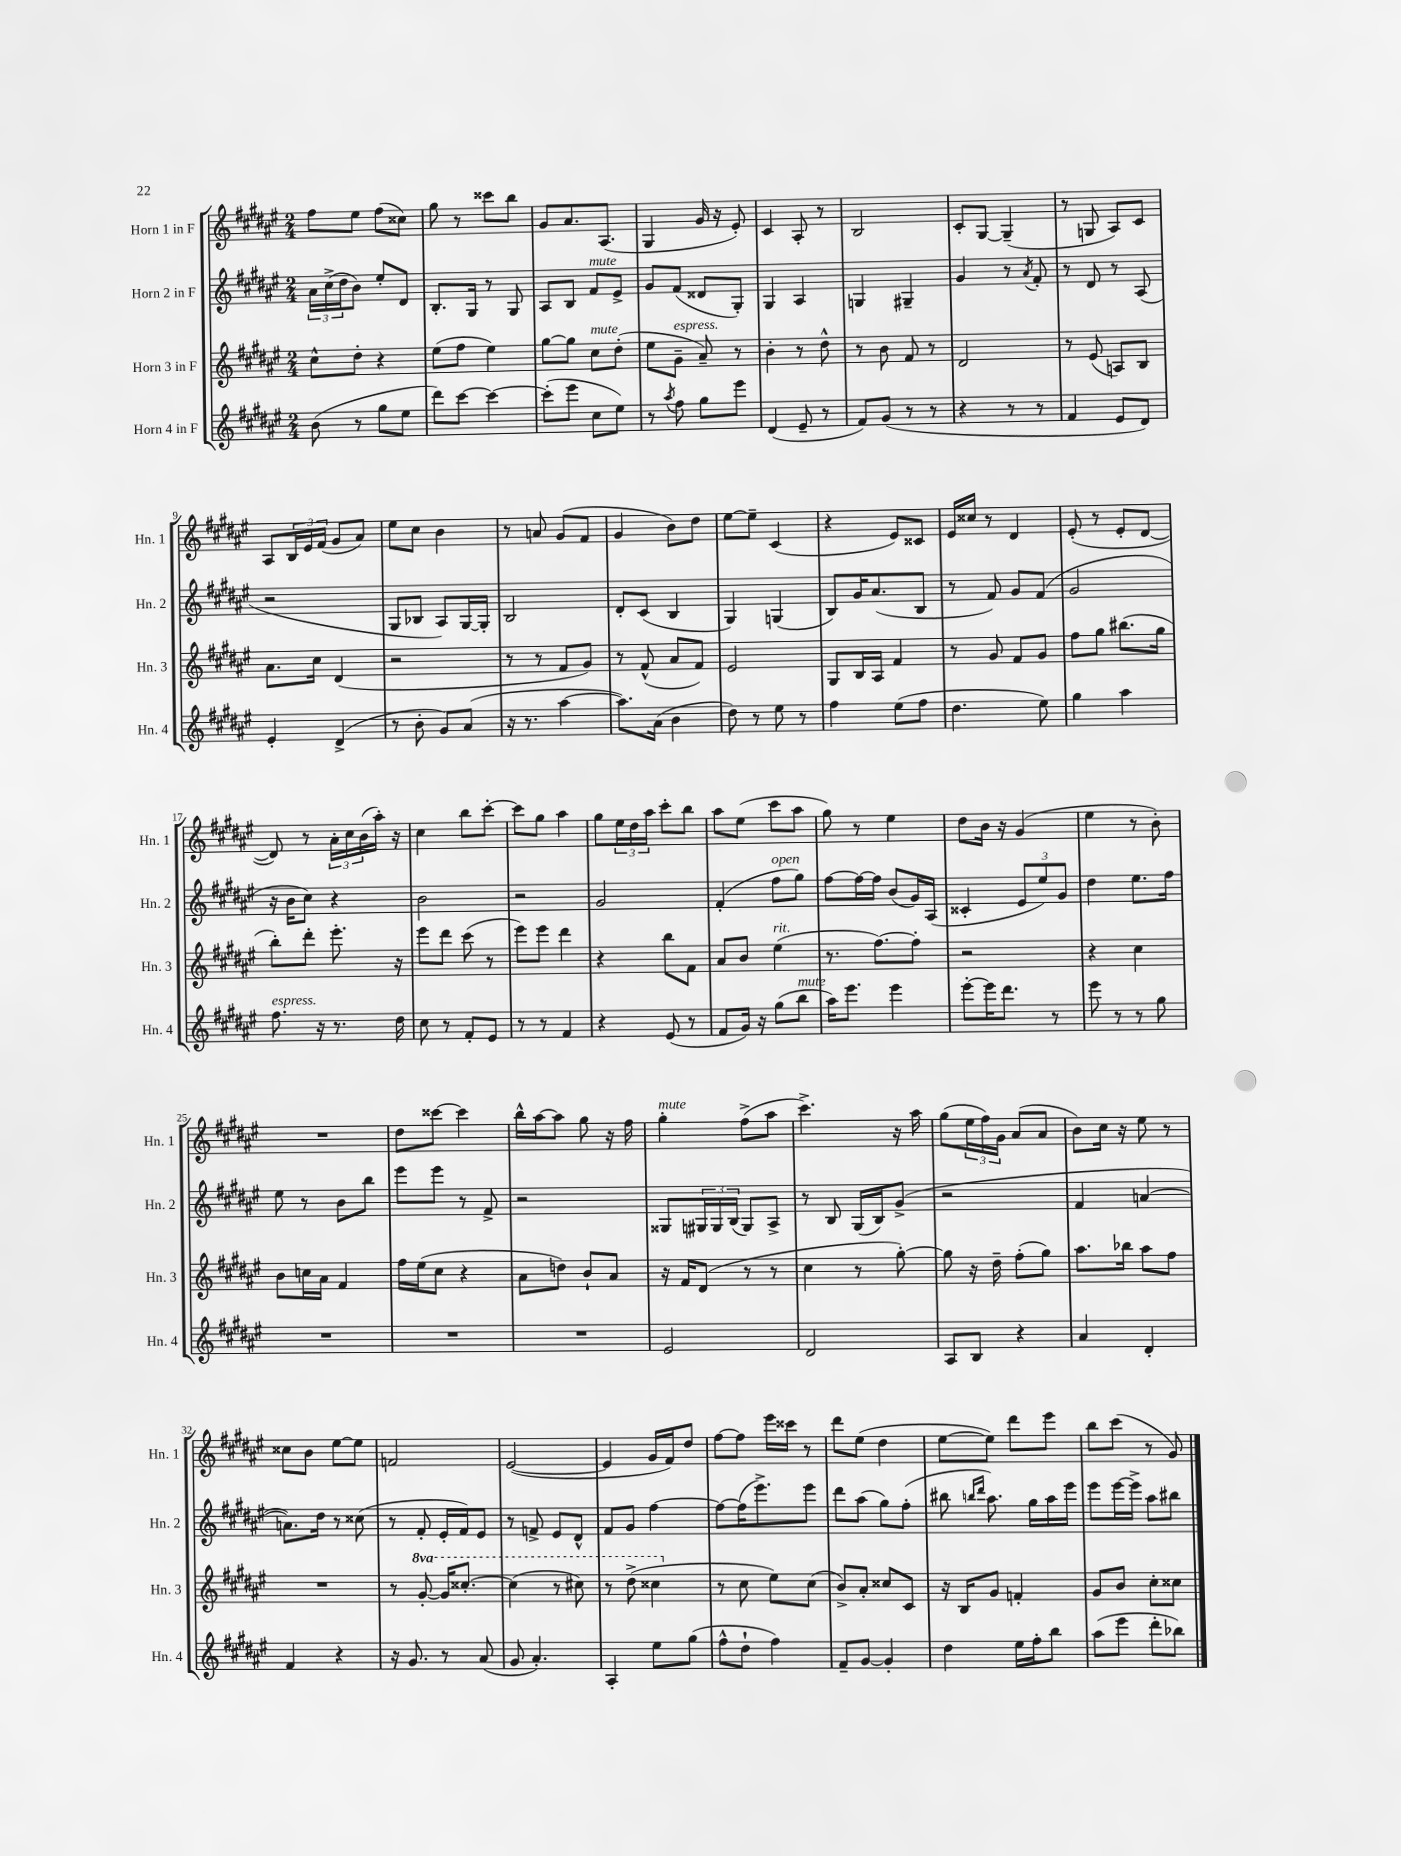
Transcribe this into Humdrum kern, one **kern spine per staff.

**kern	**kern	**kern	**kern
*staff4	*staff3	*staff2	*staff1
*clefG2	*clefG2	*clefG2	*clefG2
*k[f#c#g#d#a#e#]	*k[f#c#g#d#a#e#]	*k[f#c#g#d#a#e#]	*k[f#c#g#d#a#e#]
*M2/4	*M2/4	*M2/4	*M2/4
(8b	8cc#^^	24a#	8ff#
.	.	(24cc#^	.
.	.	24dd#	.
8r	8dd#'	8b)	8ee#
8gg#	4r	8ee#'	(8ff#
8ee#	.	8d#	8cc##)
=	=	=	=
8ddd#)	(8ee#	8.B'	8gg#
[8ccc#	8ff#	.	8r
.	.	16G#	.
4ccc#_	4ee#)	8r	8ccc##
.	.	8G#	8bb
=	=	=	=
(8ccc#']	[8gg#	8A#	8g#
8eee#	8gg#]	8B	8.a#
8cc#	8cc#	8f#	.
.	.	.	(8.A#
8ee#)	(8dd#'	8e#^	.
=	=	=	=
8r	8ee#	8g#	4G#
8qaa#	.	.	.
8ff#	8g#~	(8f#	.
8gg#	8a#~)	8d##	16g#
.	.	.	16r
8eee#	8r	8G#')	8e#')
=	=	=	=
(4d#	4b'	4G#	4c#
8e#~	8r	4A#	8A#'
8r	8dd#^^	.	8r
=	=	=	=
8f#)	8r	4G	2B
(8g#	8b	.	.
8r	8f#	4G#~	.
8r	8r	.	.
=	=	=	=
4r	2d#	4g#	8c#'
.	.	.	[8G#
8r	.	8r	(4G#~]
.	.	8qa#	.
8r	.	8f#'	.
=	=	=	=
4f#	8r	8r	8r
.	(8e#	8d#	8G
8e#	8A)	8r	8A#)
8d#)	8B	(8A#	8c#
=	=	=	=
4e#'	8.a#	2r	8A#
.	.	.	24B
.	.	.	24e#
.	16cc#	.	.
.	.	.	(24f#
(4d#^	(4d#	.	8g#
.	.	.	8a#)
=	=	=	=
8r	2r	8G#	8ee#
8b'	.	8B-	8cc#
8g#)	.	8A#)	4b
(8a#	.	[16G#	.
.	.	16G#']	.
=	=	=	=
16r	8r	2B	8r
8.r	.	.	.
.	8r	.	8a
[4aa#	8f#	.	(8g#
.	8g#)	.	8f#
=	=	=	=
8.aa#])	8r	8d#'	4g#
.	(8f#^^	(8c#	.
(16a#	.	.	.
4b	8a#	4B	8b)
.	8f#)	.	8dd#
=	=	=	=
8dd#)	2e#	4G#)	[8ee#
8r	.	.	8ee#~]
8ee#	.	(4G	(4c#
8r	.	.	.
=	=	=	=
4ff#	8G#	8B)	4r
.	16B	16g#	.
.	16A#	(8.a#	.
(8ee#	4f#	.	8e#)
8ff#	.	8B	8c##
=	=	=	=
4.dd#	8r	8r	16e#
.	.	.	16cc##
.	8g#	8f#)	8r
.	8f#	8g#	4d#
8ee#)	8g#	(8f#	.
=	=	=	=
4gg#	8ff#	2g#	(8e#'
.	8gg#	.	8r
4aa#	(8.bb#	.	8e#'
.	.	.	[8d#
.	16gg#	.	.
=	=	=	=
8.ff#	8bb')	16r	8d#])
.	.	16b	.
.	8ddd#'	8cc#)	8r
16r	.	.	.
8.r	8.eee#'	4r	24a#'
.	.	.	24cc#
.	.	.	(24b
.	.	.	16aa#')
16dd#	16r	.	16r
=	=	=	=
8cc#	8eee#	2b	4cc#
8r	8ddd#	.	.
8f#'	(8ccc#	.	8bb
8e#	8r	.	[8ccc#'
=	=	=	=
8r	8eee#)	2r	8ccc#]
8r	8eee#	.	8gg#
4f#	4ddd#	.	4aa#
=	=	=	=
4r	4r	2g#	8gg#
.	.	.	24ee#
.	.	.	24dd#
.	.	.	24aa#
(8e#	8bb	.	8ccc#'
8r	8f#	.	8bb
=	=	=	=
8f#	8a#	(4f#'	8aa#
16g#)	8b	.	(8ee#
16r	.	.	.
(8gg#	(4ee#	8ff#	8ccc#
8bb	.	8gg#)	8aa#
=	=	=	=
16aa#)	8.r	[8ff#	8gg#)
8.eee#	.	.	.
.	.	16ff#_	8r
.	[8.ff#)	16ff#]	.
4eee#	.	(8b	4ee#
.	8ff#']	16g#)	.
.	.	(16A#	.
=	=	=	=
[8eee#'	2r	4c##'	8dd#
16eee#]	.	.	16b
8.ddd#	.	.	16r
.	.	12e#	(4g#
.	.	12ee#)	.
8r	.	.	.
.	.	12g#	.
=	=	=	=
8eee#	4r	4dd#	4ee#
8r	.	.	.
8r	4cc#	8.ee#	8r
8gg#	.	.	8b')
.	.	16ff#	.
=	=	=	=
2r	8b	8ee#	2r
.	16cc	8r	.
.	16a#	.	.
.	4f#	8b	.
.	.	8bb	.
=	=	=	=
2r	16ff#	8eee#	8dd#
.	(16ee#	.	.
.	8cc#	8eee#	[8ccc##
.	4r	8r	4ccc##]
.	.	8f#^	.
=	=	=	=
2r	8a#	2r	16bb^^
.	.	.	[16aa#
.	8dd)	.	8aa#]
.	8b`	.	8gg#
.	8a#	.	16r
.	.	.	16ff#
=	=	=	=
2e#	16r	8G##	4gg#'
.	16f#	.	.
.	(8d#	24G#	.
.	.	24G#	.
.	.	(24B	.
.	8r	8G#)	(8ff#^
.	8r	8A#^	8aa#
=	=	=	=
2d#	4cc#	8r	4.ccc#^)
.	.	8B	.
.	8r	(16G#	.
.	.	16B)	.
.	[8gg#')	(8g#^	16r
.	.	.	16aa#
=	=	=	=
8A#	8gg#]	2r	(8gg#
8B	16r	.	24ee#
.	.	.	24ff#)
.	16dd#~	.	.
.	.	.	24g#
4r	(8ff#'	.	(8a#
.	8gg#)	.	8a#
=	=	=	=
4a#	8.aa#	4f#	8b)
.	.	.	16cc#
.	16bb-	.	16r
4d#'	8aa#	[4a	8ee#
.	8ff#	.	8r
=	=	=	=
4f#	2r	8.a])	8cc##
.	.	.	8b
.	.	16dd#	.
4r	.	8r	[8ee#
.	.	(8cc##	8ee#]
=	=	=	=
16r	8r	8r	2f
8.g#	.	.	.
.	[8gg#'	8f#'	.
8r	16gg#]	16e#'	.
.	[8.ccc##'	16f#)	.
(8a#	.	8e#	.
=	=	=	=
8g#	(4ccc##]	8r	([2e#
4.a#')	.	8f^	.
.	8r	8e#	.
.	8ccc#)	8d#^^	.
=	=	=	=
4A#'	8r	8f#	4e#]
.	(8ddd#^	8g#	.
8ee#	4ccc##	[4ff#	16g#
.	.	.	16f#)
(8gg#	.	.	8dd#
=	=	=	=
8ff#^^	8r	8ff#_	[8ff#
8dd#`	8cc#	(16ff#]	8ff#]
.	.	8.eee#^)	.
4ff#)	8ee#)	.	16eee#
.	.	.	16ccc##
.	(8cc#	8eee#	8r
=	=	=	=
8f#~	8b^)	8ddd#	8ddd#
[8g#	8a#'	(8aa#	(8ee#
4g#']	8cc##	8gg#)	4dd#
.	8c#	(8ff#'	.
=	=	=	=
4dd#	16r	8bb#	[8ee#
.	16B	.	.
.	.	16qqbb	.
.	.	16qqddd#	.
.	8g#	8.aa#)	8ee#])
16ee#	4f'	.	8ddd#
16ff#'	.	16gg#	.
8bb	.	16aa#	8eee#
.	.	16eee#	.
=	=	=	=
(8aa#	8g#	8eee#	8bb
8eee#	8b	[16eee#	(8ccc#
.	.	16eee#^]	.
8ddd#'	8cc#'	8aa#	8r
8bb-)	8cc##	8bb#	8g#)
==	==	==	==
*-	*-	*-	*-
